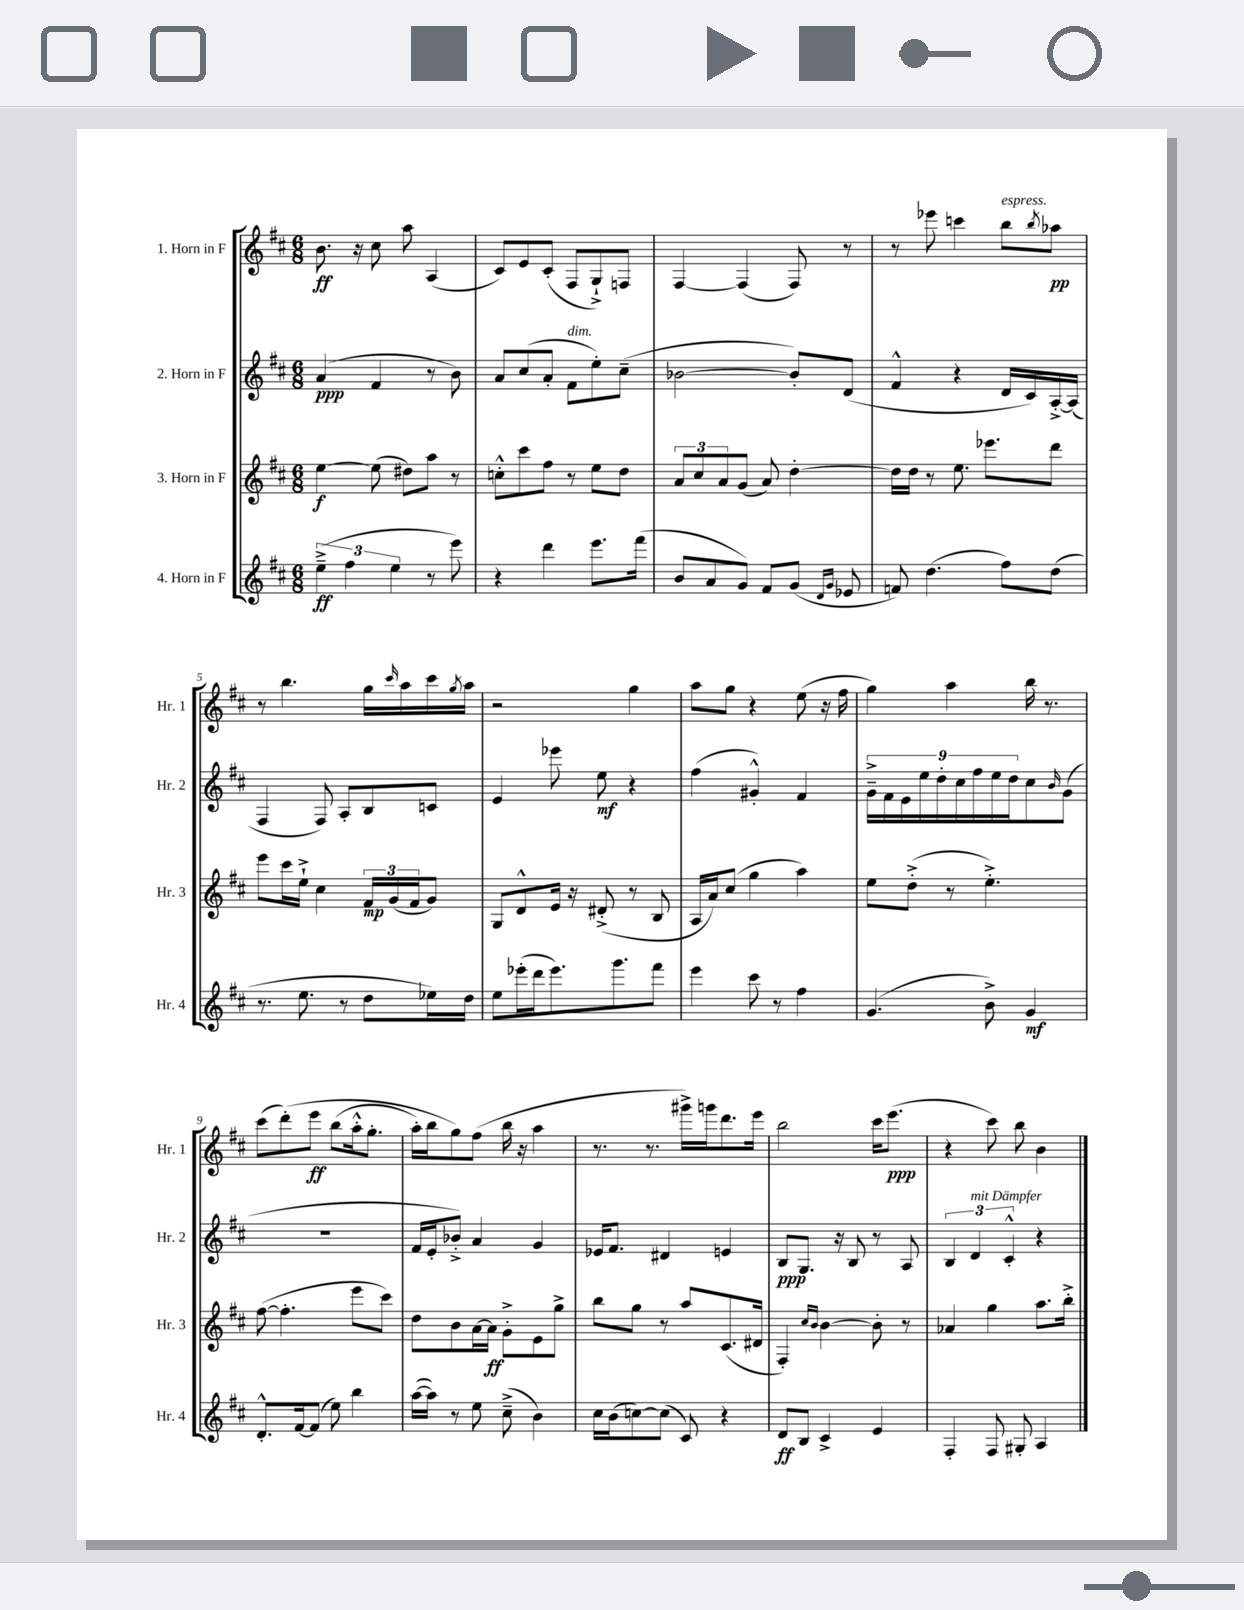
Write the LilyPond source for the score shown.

<<
\new StaffGroup <<
\new Staff = "s0" \with { instrumentName = "1. Horn in F" shortInstrumentName = "Hr. 1" } {
    \clef treble \key d \major \numericTimeSignature \time 6/8
    b'8.\ff r16 cis''8 a''8 a4( |
    cis'8) e'8 cis'8-.( fis8 g8-!->) f8 |
    fis4~ fis4( fis8) r8 |
    r8 ees'''8 c'''4 b''8^\markup { \italic "espress." } \acciaccatura { b''8 } aes''8\pp |
    r8 b''4. g''16 \grace { cis'''16 } a''16 cis'''16 \acciaccatura { g''8 } a''16 |
    r2 g''4 |
    a''8 g''8 r4 e''8( r16 fis''16 |
    g''4) a''4 b''16 r8. |
    cis'''8( d'''8-.)\( e'''8\ff b''8( a''16-.-^ g''8.-. |
    a''16-.) b''16 g''8\) fis''8( b''16 r16 a''4 |
    r8. r8. gis'''16->) g'''16 d'''8. e'''16 |
    b''2 cis'''16 e'''8.\ppp( |
    r4 cis'''8) b''8 b'4 \bar "|." |
}
\new Staff = "s1" \with { instrumentName = "2. Horn in F" shortInstrumentName = "Hr. 2" } {
    \clef treble \key d \major \numericTimeSignature \time 6/8
    a'4\ppp( fis'4 r8 b'8) |
    a'8 cis''8( a'8-. fis'8^\markup { \italic "dim." } e''8-.) cis''8--( |
    bes'2~ bes'8-.) d'8( |
    fis'4-^ r4 d'16 cis'16) a16~-.-> a16( |
    fis4 fis8) a8-. b8 c'8 |
    e'4 ees'''8 e''8\mf r4 |
    fis''4( gis'4-.-^) fis'4 |
    \tuplet 9/8 { g'16---> fis'16 e'16 e''16 d''16-. cis''16 fis''16 e''16 d''16 } cis''8 \grace { b'16 } g'8( |
    R2. |
    fis'16 e'16-. bes'8-.->) a'4 g'4 |
    ees'16 fis'8. dis'4 e'4 |
    b8\ppp g8. r16 b8 r8 a8 |
    \tuplet 3/2 { b4 d'4^\markup { \italic "mit Dämpfer" } cis'4-.-^ } r4 \bar "|." |
}
\new Staff = "s2" \with { instrumentName = "3. Horn in F" shortInstrumentName = "Hr. 3" } {
    \clef treble \key d \major \numericTimeSignature \time 6/8
    e''4~\f e''8( dis''8) a''8 r8 |
    c''8-.-^ cis'''8 fis''8 r8 e''8 d''8 |
    \tuplet 3/2 { a'8 cis''8 a'8 } g'8( a'8) d''4~-. |
    d''16 d''16 r8 e''8. ees'''8. d'''8 |
    e'''8 cis'''16 e''16-!-> cis''4 \tuplet 3/2 { fis'16\mp g'16( fis'16 } g'8) |
    g8 d'8-^ e'16 r16 dis'8-.->( r8 b8 |
    a16 a'16) cis''8( g''4 a''4) |
    e''8 d''8-.->( r8 e''4.-.->) |
    fis''8~( fis''4.-. e'''8 cis'''8) |
    d''8 b'8 a'16~ a'16\ff g'8-.-> e'8 g''8-> |
    b''8 g''8 r8 a''8 cis'8.( dis'16 |
    fis4-.) \grace { cis''16 b'16 } b'4~ b'8-. r8 |
    aes'4 g''4 a''8. b''16-.-> \bar "|." |
}
\new Staff = "s3" \with { instrumentName = "4. Horn in F" shortInstrumentName = "Hr. 4" } {
    \clef treble \key d \major \numericTimeSignature \time 6/8
    \tuplet 3/2 { e''4--->\ff( fis''4 e''4 } r8 e'''8) |
    r4 d'''4 e'''8. fis'''16( |
    b'8 a'8 g'8) fis'8 g'8( \grace { d'16 g'16 } ees'8 |
    f'8) d''4.( fis''8) d''8( |
    r8. e''8. r8 d''8 ees''16) d''16 |
    e''8 ees'''16-.( d'''16 ees'''8.) g'''8. fis'''8 |
    e'''4 cis'''8 r8 fis''4 |
    g'4.( b'8->) g'4\mf |
    d'8.-.-^ fis'16~ fis'8( e''8) b''4 |
    a''16~( a''16) r8 e''8 cis''8--->( b'4) |
    cis''16 b'16( c''8~) c''8( cis'8) r4 |
    d'8\ff b8 cis'4-> e'4 |
    fis4-. fis8 gis8-. a4 \bar "|." |
}
>>
>>
